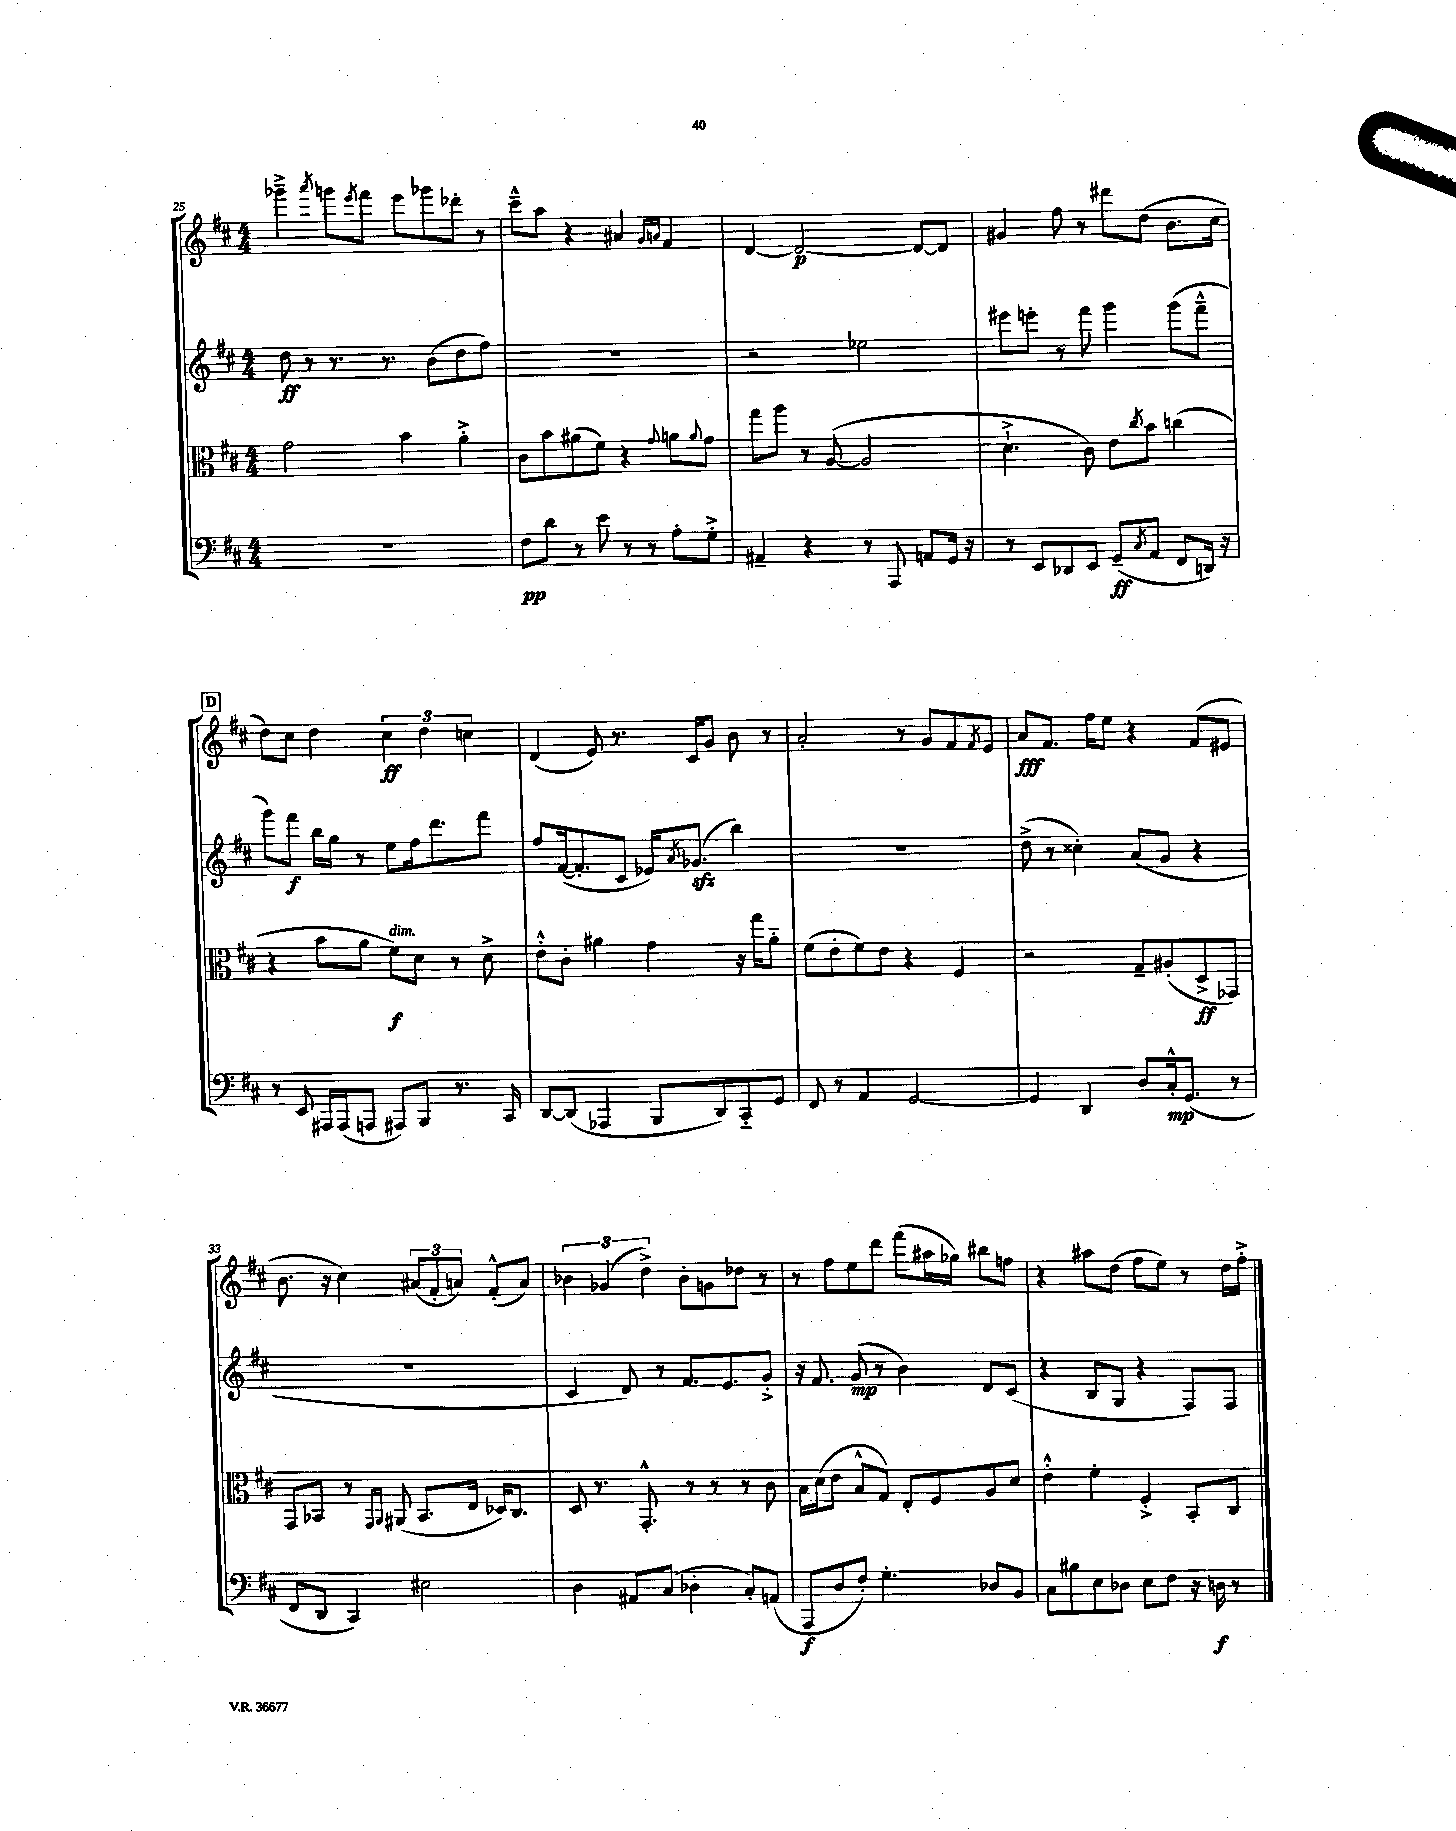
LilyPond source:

<<
\new StaffGroup <<
\new Staff = "s0" {
    \clef treble \key d \major \numericTimeSignature \time 4/4
    ges'''4---> \acciaccatura { a'''8 } g'''8 \acciaccatura { e'''8 } fis'''8 e'''8 ges'''8 des'''8-. r8 |
    cis'''8---^ a''8 r4 ais'4 \grace { g'16 a'16 } fis'4 |
    d'4~ d'2~\p d'8~ d'8 |
    gis'4 fis''8 r8 dis'''8 d''8( b'8. cis''16 |
    \mark \markup { \box "D" } d''8) cis''8 d''4 \tuplet 3/2 { cis''4\ff d''4 c''4 } |
    d'4( e'8) r8. cis'16 g'8 b'8 r8 |
    a'2-. r8 g'8 fis'8 \acciaccatura { fis'8 } e'8 |
    a'8\fff fis'8. fis''16 e''8 r4 fis'8( eis'8 |
    b'8. r16 cis''4) \tuplet 3/2 { ais'8( fis'8-. a'8) } fis'8-.-^( a'8) |
    \tuplet 3/2 { bes'4 ges'4( d''4->) } bes'8-. g'8 des''8 r8 |
    r8 fis''8 e''8 d'''8 fis'''8( ais''16 ges''16) bis''8 f''8 |
    r4 ais''8 d''8( fis''8 e''8) r8 d''16 fis''16-.-> \bar "|." |
}
\new Staff = "s1" {
    \clef treble \key d \major \numericTimeSignature \time 4/4
    d''8\ff r8 r8. r8. b'8( d''8 fis''8) |
    R1 |
    r2 ees''2 |
    eis'''8 e'''8-. r8 fis'''8 g'''4 g'''8( fis'''8---^ |
    \mark \markup { \box "D" } g'''8) fis'''8\f b''16 g''16 r8 e''8 fis''16 d'''8. fis'''8 |
    fis''8 fis'16~( fis'8.-. cis'8 ees'16) \acciaccatura { a'8 } ges'8.\sfz( b''4) |
    R1 |
    d''8->( r8 cisis''4-.) a'8( g'8 r4 |
    R1 |
    cis'4 d'8) r8 fis'8. e'8. g'8-.-> |
    r16 fis'8. g'8\mp( r8 b'4) d'8 cis'8( |
    r4 b8 g8 r4 fis8) fis8 \bar "|." |
}
\new Staff = "s2" {
    \clef alto \key d \major \numericTimeSignature \time 4/4
    g'2 b'4 a'4-.-> |
    cis'8 b'8 ais'8( fis'8) r4 \appoggiatura { g'8 } a'8 \appoggiatura { a'8 } g'8 |
    g''8 a''8 r8 a8~( a2 |
    d'4.-!-> cis'8) e'8 \acciaccatura { cis''8 } b'8 c''4( |
    \mark \markup { \box "D" } r4 b'8 a'8 fis'8\f^\markup { \italic "dim." }) d'8 r8 d'8-> |
    e'8-.-^ cis'8-. ais'4 g'4 r16 g''16 ais'8-_ |
    fis'8( e'8-. fis'8) e'8 r4 fis4 |
    r2 g8-- ais8-.( d8->\ff ges,8) |
    g,8 bes,8 r8 \grace { g,16 a,16 } ais,8( bes,8. e16 des16) cis8. |
    d8 r8. g,8.-.-^ r8 r8 r8 cis'8 |
    b16 d'16( e'8 b8-^ g8) e8-. fis8 a8 d'8 |
    e'4-.-^ fis'4-. fis4-.-> b,8-. cis8 \bar "|." |
}
\new Staff = "s3" {
    \clef bass \key d \major \numericTimeSignature \time 4/4
    R1 |
    fis8\pp d'8 r8 e'8 r8 r8 a8-. g8-.-> |
    ais,4-- r4 r8 a,,8 a,8 g,16 r16 |
    r8 e,8 des,8 e,8 g,8--\ff( \acciaccatura { cis8 } a,8 fis,8 d,16) r16 |
    \mark \markup { \box "D" } r8 e,8 ais,,16 ais,,16( a,,8 ais,,8) b,,8 r8. cis,16 |
    d,8~ d,8( aes,,4 b,,8 d,8) cis,8-_ g,8 |
    fis,8 r8 a,4 g,2~ |
    g,4 d,4 d8 cis16-.-^\mp g,8.( r8 |
    fis,8 d,8 cis,4) eis2 |
    d4 ais,8 cis8( des4-. cis8-.) a,8( |
    a,,8\f d8 fis8-.) g4.-. des8 b,8 |
    cis8 bis8 e8 des8 e8 fis8 r16 d16\f r8 \bar "|." |
}
>>
>>
\layout { \context { \Score currentBarNumber = #25 } }
